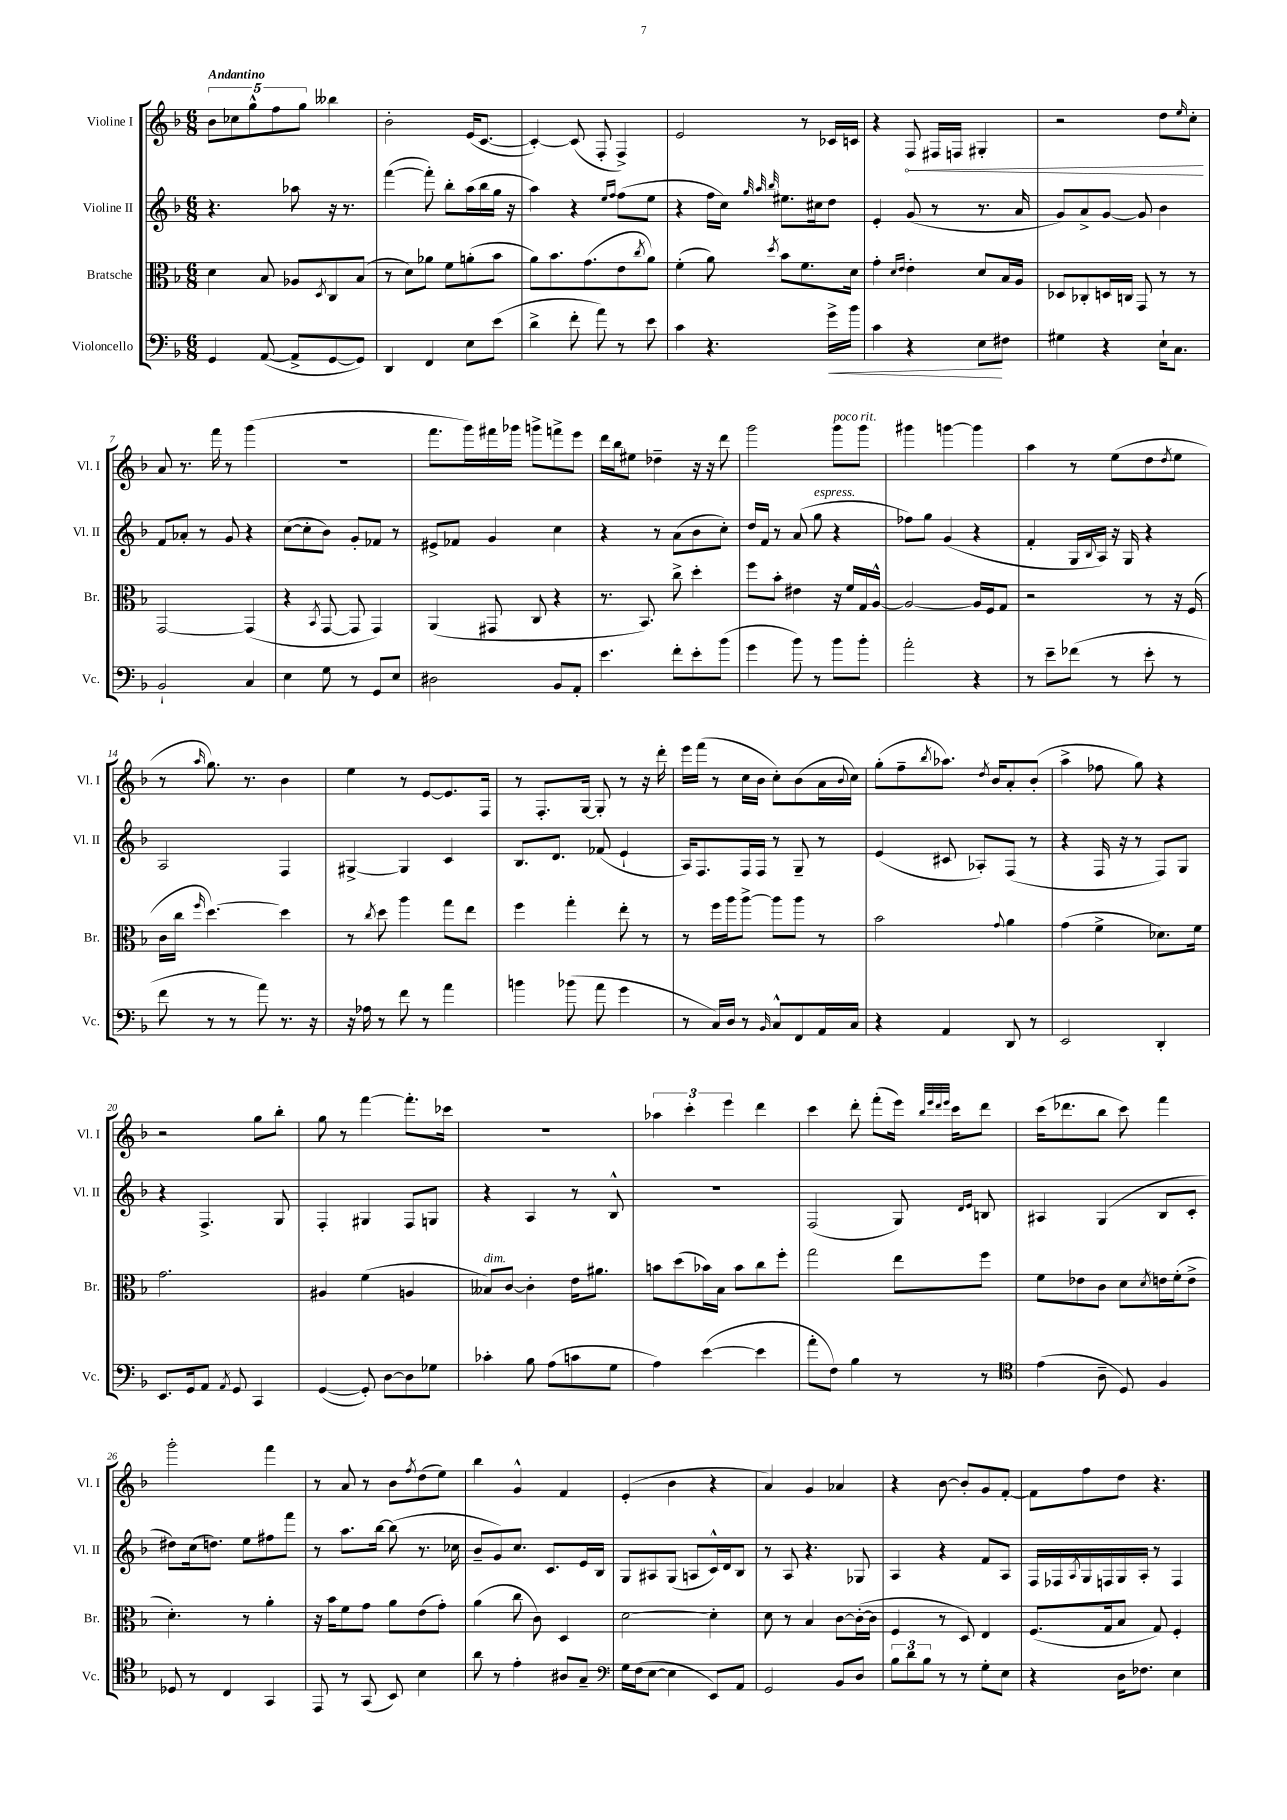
<<
\new StaffGroup <<
\new Staff = "s0" \with { instrumentName = "Violine I" shortInstrumentName = "Vl. I" } {
    \clef treble \key f \major \numericTimeSignature \time 6/8 \tempo "Andantino"
    \tuplet 5/4 { bes'8 ces''8 g''8-^ f''8 g''8 } beses''4 |
    bes'2-. e'16( c'8.~ |
    c'4~-.) c'8( f8-. f4->) |
    e'2 r8 ces'16 c'16 |
    r4 \once \override Hairpin.circled-tip = ##t f8\< fis16 f16 gis4-. |
    r2 d''8 \grace { e''16 } c''8-.\! |
    a'8 r8. f'''16 r8 g'''4( |
    R2. |
    f'''8. g'''16) fis'''16 ges'''16 g'''8-> f'''8-> e'''8 |
    d'''16 bes''16 eis''8 des''4-- r16 r16 d'''8 |
    g'''2 g'''8^\markup { \italic "poco rit." } g'''8 |
    gis'''4 g'''4~ g'''4 |
    a''4 r8 e''8( d''8 \acciaccatura { d''8 } e''8 |
    r8 \grace { a''16 } g''8.) r8. bes'4 |
    e''4 r8 e'8~ e'8. f16 |
    r8 f8.-. g16~ g8-. r8 r16 d'''16-. |
    e'''16 f'''16( r8 c''16 bes'16 c''8-.) bes'8( a'16 \appoggiatura { bes'8 } c''16) |
    g''8-.( f''8-- \acciaccatura { bes''8 } aes''8.) \acciaccatura { d''8 } bes'16 a'8-. bes'8-.( |
    a''4-> fes''8 g''8) r4 |
    r2 g''8 bes''8-. |
    g''8 r8 f'''4~ f'''8.-. ces'''16 |
    R2. |
    \tuplet 3/2 { aes''4 c'''4-. e'''4 } d'''4 |
    c'''4 d'''8-. f'''8-.( e'''16) \grace { bes''32 e'''32 d'''32 e'''32 } c'''16 d'''8 |
    c'''16( des'''8. bes''8 c'''8) f'''4 |
    g'''2-. f'''4 |
    r8 a'8 r8 bes'8 \acciaccatura { f''8 } d''8( e''8) |
    bes''4 g'4-^ f'4 |
    e'4-.( bes'4 r4 |
    a'4) g'4 aes'4 |
    r4 bes'8~ bes'8-. g'8 f'8~-. |
    f'8 f''8 d''8 r4. \bar "|." |
}
\new Staff = "s1" \with { instrumentName = "Violine II" shortInstrumentName = "Vl. II" } {
    \clef treble \key f \major \numericTimeSignature \time 6/8
    r4. aes''8 r16 r8. |
    f'''4~( f'''8-.) bes''8-. a''16( bes''16 g''16 r16 |
    a''4) r4 \grace { e''16 f''16 } f''8( e''8 |
    r4 f''16 c''16) \grace { g''32 a''32 bes''32 } eis''8. cis''16 d''8 |
    e'4-. g'8( r8 r8. a'16 |
    g'8) a'8-> g'8~ g'8 bes'4 |
    f'8 aes'8-. r8 g'8 r4 |
    c''8~( c''8-. bes'8) g'8-. fes'8 r8 |
    eis'8-> fes'8 g'4 c''4 |
    r4 r8 a'8( bes'8 c''8-.) |
    d''16 f'16 r8 a'8( g''8^\markup { \italic "espress." } r4 |
    fes''8) g''8 g'4( r4 |
    f'4-. g16 \appoggiatura { bes8 } a16) r16 g16 r4 |
    a2 f4 |
    gis4~-> gis4 c'4 |
    bes8. d'8. fes'8( e'4-! |
    a16) f8. f16 f16 r8 g8-- r8 |
    e'4( cis'8 aes8-.) f8( r8 |
    r4 f16 r16 r8 f8) g8 |
    r4 f4.-> g8 |
    f4-. gis4 f8 g8 |
    r4 a4 r8 bes8-^ |
    R2. |
    f2( g8) \grace { d'16 e'16 } b8 |
    ais4 g4( bes8 c'8-. |
    dis''8) c''16( d''8.) e''8 fis''8 f'''8 |
    r8 a''8. bes''16~ bes''8( r8. ces''16 |
    bes'8-- g'8) c''8. c'8. e'16 bes16 |
    g8 ais8 g8( a8 c'16-^) d'16 bes8 |
    r8 a8 r4. ges8 |
    a4 r4 f'8 a8 |
    f16 fes16 \acciaccatura { a8 } g16 f16 g16 a16-. r8 f4 \bar "|." |
}
\new Staff = "s2" \with { instrumentName = "Bratsche" shortInstrumentName = "Br." } {
    \clef alto \key f \major \numericTimeSignature \time 6/8
    d'4 bes8 aes8 \acciaccatura { d8 } c8 bes8( |
    r8 d'8) aes'8 f'8 a'8-.( bes'8 |
    a'8) bes'8. g'8.( e'8 \acciaccatura { c''8 } a'8) |
    f'4-.( a'8) \acciaccatura { d''8 } bes'8 f'8. d'16 |
    g'4-. \grace { d'16 e'16 } e'4-. d'8 bes16 a16 |
    des8 ces8-. d16 c16 g,8 r8 r8 |
    g,2~ g,4( |
    r4 \acciaccatura { bes,8 } g,8~ g,8 g,4) |
    a,4( gis,8 c8 r4 |
    r8. bes,8.) c''8-> d''4-. |
    f''8 bes'8-. eis'4 r16 f'16 g16 a16~-^ |
    a2~ a16 f16 g8 |
    r2 r8 r16 f16( |
    c'16 c''16 \grace { f''16 } d''4.~) d''4 |
    r8 \acciaccatura { c''8 } d''8 a''4 g''8 e''8 |
    f''4 g''4-. e''8-. r8 |
    r8 f''16 a''16 a''8~-> a''8 a''8 r8 |
    bes'2 \appoggiatura { g'8 } a'4 |
    g'4( f'4-> des'8.) f'16 |
    g'2. |
    ais4 f'4( a4 |
    beses8^\markup { \italic "dim." }) c'8~ c'4-. e'16 ais'8. |
    b'8 d''8( bes'16) bes16 bes'8 c''8 f''8-. |
    g''2 e''8 f''8 |
    f'8 ees'8 c'8 d'8 \acciaccatura { d'8 } e'16 f'16-.( e'8-> |
    d'4.-.) r8 a'4-. |
    r16 bes'16 f'8 g'8 a'8 e'8( g'8-.) |
    a'4( c''8 c'8) d4 |
    d'2~ d'4-. |
    d'8 r8 bes4 c'8~ c'16~-.( c'16 |
    f4 r8 d8) e4 |
    f8.( g16 bes8 g8) f4-. \bar "|." |
}
\new Staff = "s3" \with { instrumentName = "Violoncello" shortInstrumentName = "Vc." } {
    \clef bass \key f \major \numericTimeSignature \time 6/8
    g,4 a,8~( a,8-> g,8~ g,8) |
    d,4 f,4 e8 e'8( |
    d'4-> f'8-. a'8) r8 e'8 |
    c'4 r4. g'16->\< bes'16 |
    c'4 r4 e8\! fis8 |
    gis4 r4 e16-! c8. |
    bes,2-! c4 |
    e4 g8 r8 g,8 e8 |
    dis2 bes,8 a,8-. |
    e'4. f'8-. e'8-. bes'8( |
    g'4 bes'8) r8 bes'8 bes'8-. |
    a'2-. r4 |
    r8 e'8-- fes'8( r8 e'8-. r8 |
    f'8 r8 r8 a'8) r8. r16 |
    r16 aes16 r8 f'8 r8 a'4 |
    b'4 bes'8( a'8 g'4 |
    r8 c16) d16 r8 \grace { bes,16 } c8-^ f,8 a,16 c16 |
    r4 a,4 d,8 r8 |
    e,2 d,4-. |
    e,8. g,16 a,8 \acciaccatura { a,8 } g,8 c,4 |
    g,4~( g,8-.) d8~ d8 ges8 |
    ces'4-. bes8 a8( c'8 g8 |
    a4) e'4~( e'4 |
    a'8-. f8) bes4 r8 r8 |
    \clef tenor e'4( a8-- d8) f4 |
    des8 r8 c4 g,4 |
    e,8 r8 g,8( bes,8) bes4 |
    a'8 r8 e'4-. ais8 g8-- |
    \clef bass g16 f16( e8~ e4 e,8) a,8 |
    g,2 bes,8 d8 |
    \tuplet 3/2 { bes8 d'8 bes8 } r8 r8 g8-. e8 |
    r4 d16 fes8. e4 \bar "|." |
}
>>
>>
